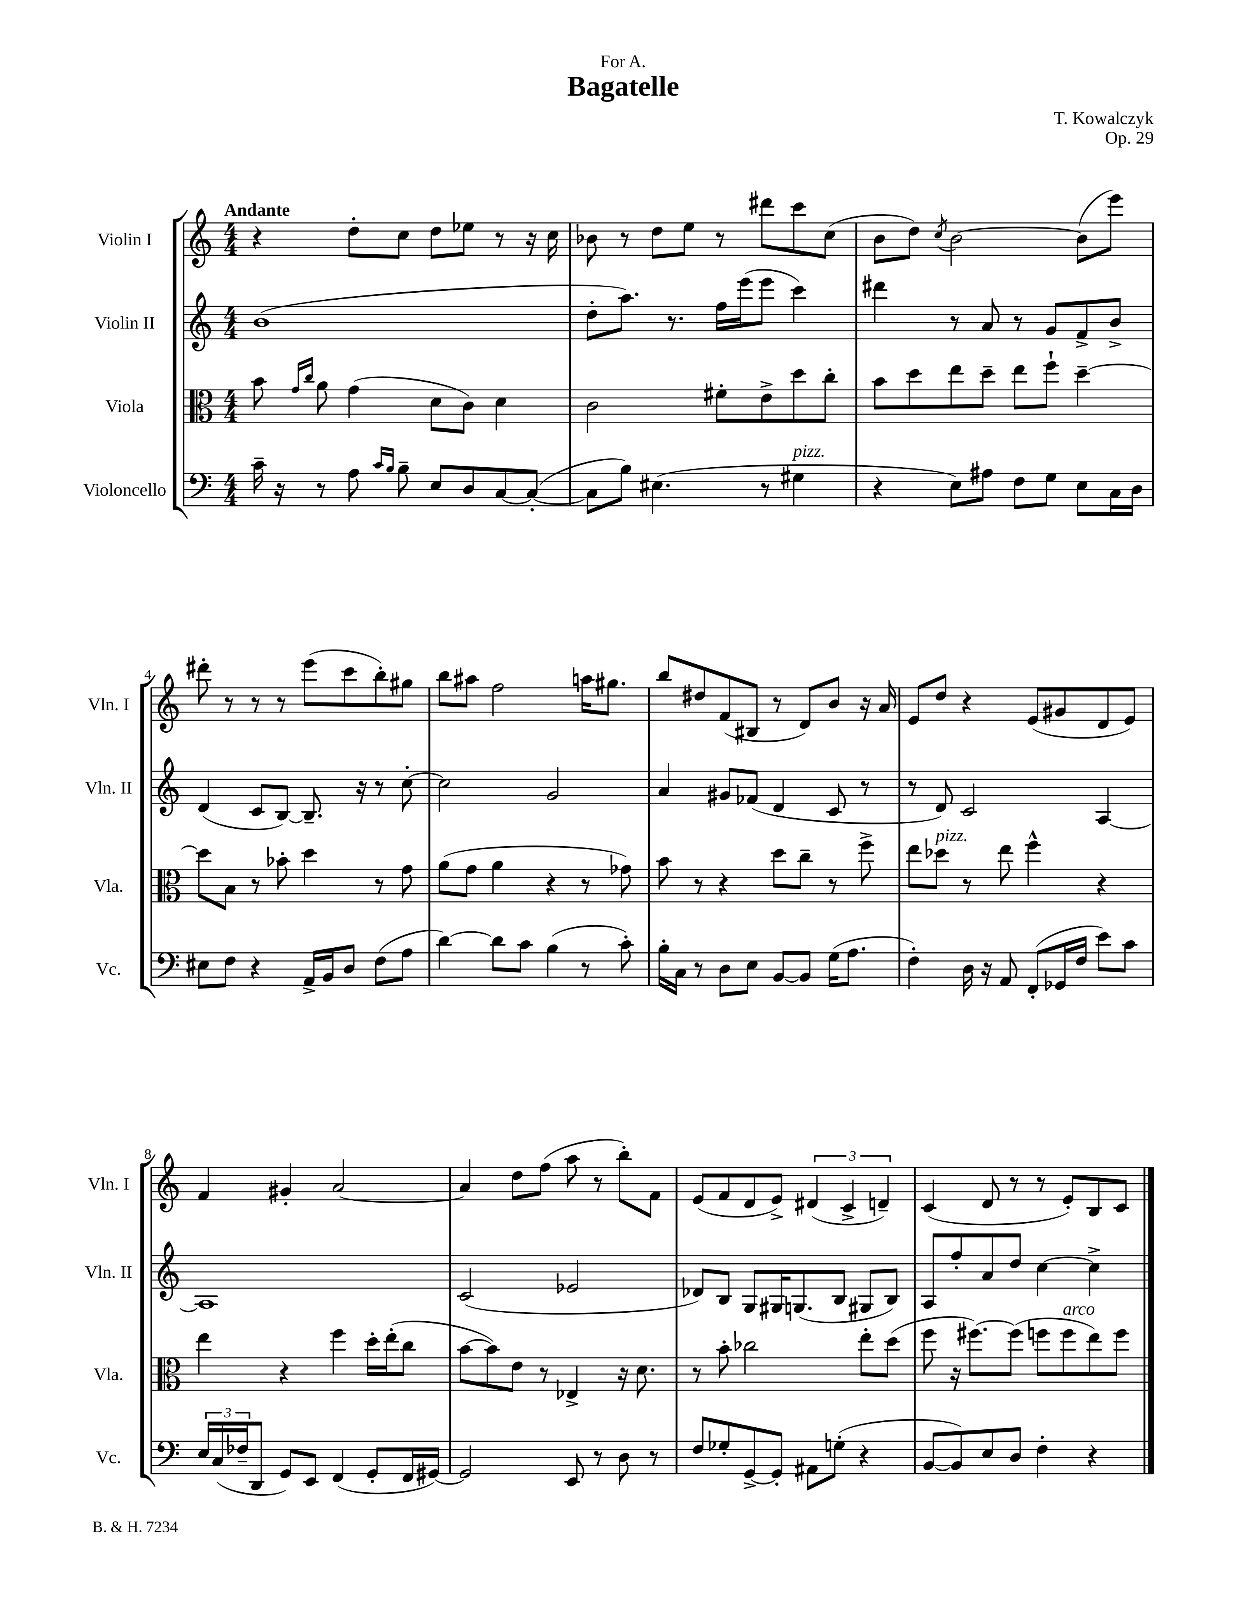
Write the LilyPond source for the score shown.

\header { title = "Bagatelle" composer = "T. Kowalczyk" dedication = "For A." opus = "Op. 29" }
<<
\new StaffGroup <<
\new Staff = "s0" \with { instrumentName = "Violin I" shortInstrumentName = "Vln. I" } {
    \clef treble \key c \major \numericTimeSignature \time 4/4 \tempo "Andante"
    r4 d''8-. c''8 d''8 ees''8 r8 r16 c''16 |
    bes'8 r8 d''8 e''8 r8 dis'''8 c'''8 c''8( |
    b'8 d''8) \acciaccatura { c''8 } b'2~ b'8( e'''8) |
    dis'''8-. r8 r8 r8 e'''8( c'''8 b''8-.) gis''8 |
    b''8 ais''8 f''2 a''16 gis''8. |
    b''8 dis''8 f'8( bis8 r8 d'8) b'8 r16 a'16 |
    e'8 d''8 r4 e'8( gis'8 d'8 e'8) |
    f'4 gis'4-. a'2~ |
    a'4 d''8 f''8( a''8 r8 b''8-.) f'8 |
    e'8( f'8 d'8 e'8->) \tuplet 3/2 { dis'4( c'4-> d'4--) } |
    c'4( d'8 r8 r8 e'8-.) b8 c'8 \bar "|." |
}
\new Staff = "s1" \with { instrumentName = "Violin II" shortInstrumentName = "Vln. II" } {
    \clef treble \key c \major \numericTimeSignature \time 4/4
    b'1( |
    d''8-. a''8.) r8. f''16 e'''16( e'''8 c'''4) |
    dis'''4 r8 a'8 r8 g'8 f'8-> b'8-> |
    d'4( c'8 b8~) b8.-- r16 r8 c''8~-. |
    c''2 g'2 |
    a'4 gis'8 fes'8( d'4 c'8 r8 |
    r8 d'8) c'2 a4~ |
    a1 |
    c'2( ees'2 |
    des'8) b8 g8 gis16 g8.( b8 gis8 b8) |
    a8 f''8-. a'8 d''8 c''4~ c''4-> \bar "|." |
}
\new Staff = "s2" \with { instrumentName = "Viola" shortInstrumentName = "Vla." } {
    \clef alto \key c \major \numericTimeSignature \time 4/4
    b'8 \grace { g'16 c''16 } a'8 g'4( d'8 c'8) d'4 |
    c'2 fis'8-. e'8-> d''8 c''8-. |
    b'8 d''8 e''8 d''8-- e''8 f''8-! d''4~-- |
    d''8 b8 r8 bes'8-. d''4 r8 g'8 |
    a'8( g'8 a'4 r4 r8 ges'8) |
    b'8 r8 r4 d''8 c''8-- r8 f''8-> |
    e''8 des''8^\markup { \italic "pizz." } r8 e''8 f''4-^ r4 |
    e''4 r4 f''4 d''16-. e''16-.( c''8 |
    b'8~ b'8) e'8 r8 ees4-> r16 d'8. |
    r8 b'8-. ces''2 e''8-. d''8( |
    f''8 r16 fis''8.~) fis''8( f''8 f''8^\markup { \italic "arco" } e''8) f''8 \bar "|." |
}
\new Staff = "s3" \with { instrumentName = "Violoncello" shortInstrumentName = "Vc." } {
    \clef bass \key c \major \numericTimeSignature \time 4/4
    c'16-- r16 r8 a8 \grace { c'16 b16 } b8-- e8 d8 c8~ c8~-.( |
    c8 b8) eis4.( r8 gis4^\markup { \italic "pizz." } |
    r4 e8) ais8 f8 g8 e8 c16 d16 |
    eis8 f8 r4 a,16-> b,16 d8 f8( a8 |
    d'4~) d'8 c'8 b4( r8 c'8-.) |
    b16-. c16 r8 d8 e8 b,8~ b,8 g16( a8. |
    f4-.) d16 r16 a,8 f,8-.( ges,16 f16 e'8) c'8 |
    \tuplet 3/2 { e16 c16( fes16-- } d,8 g,8) e,8 f,4( g,8-. f,16 gis,16~) |
    gis,2 e,8 r8 d8 r8 |
    f8 ges8-. g,8~-> g,8-. ais,8 g8-.( r4 |
    b,8~ b,8) e8 d8 f4-. r4 \bar "|." |
}
>>
>>
